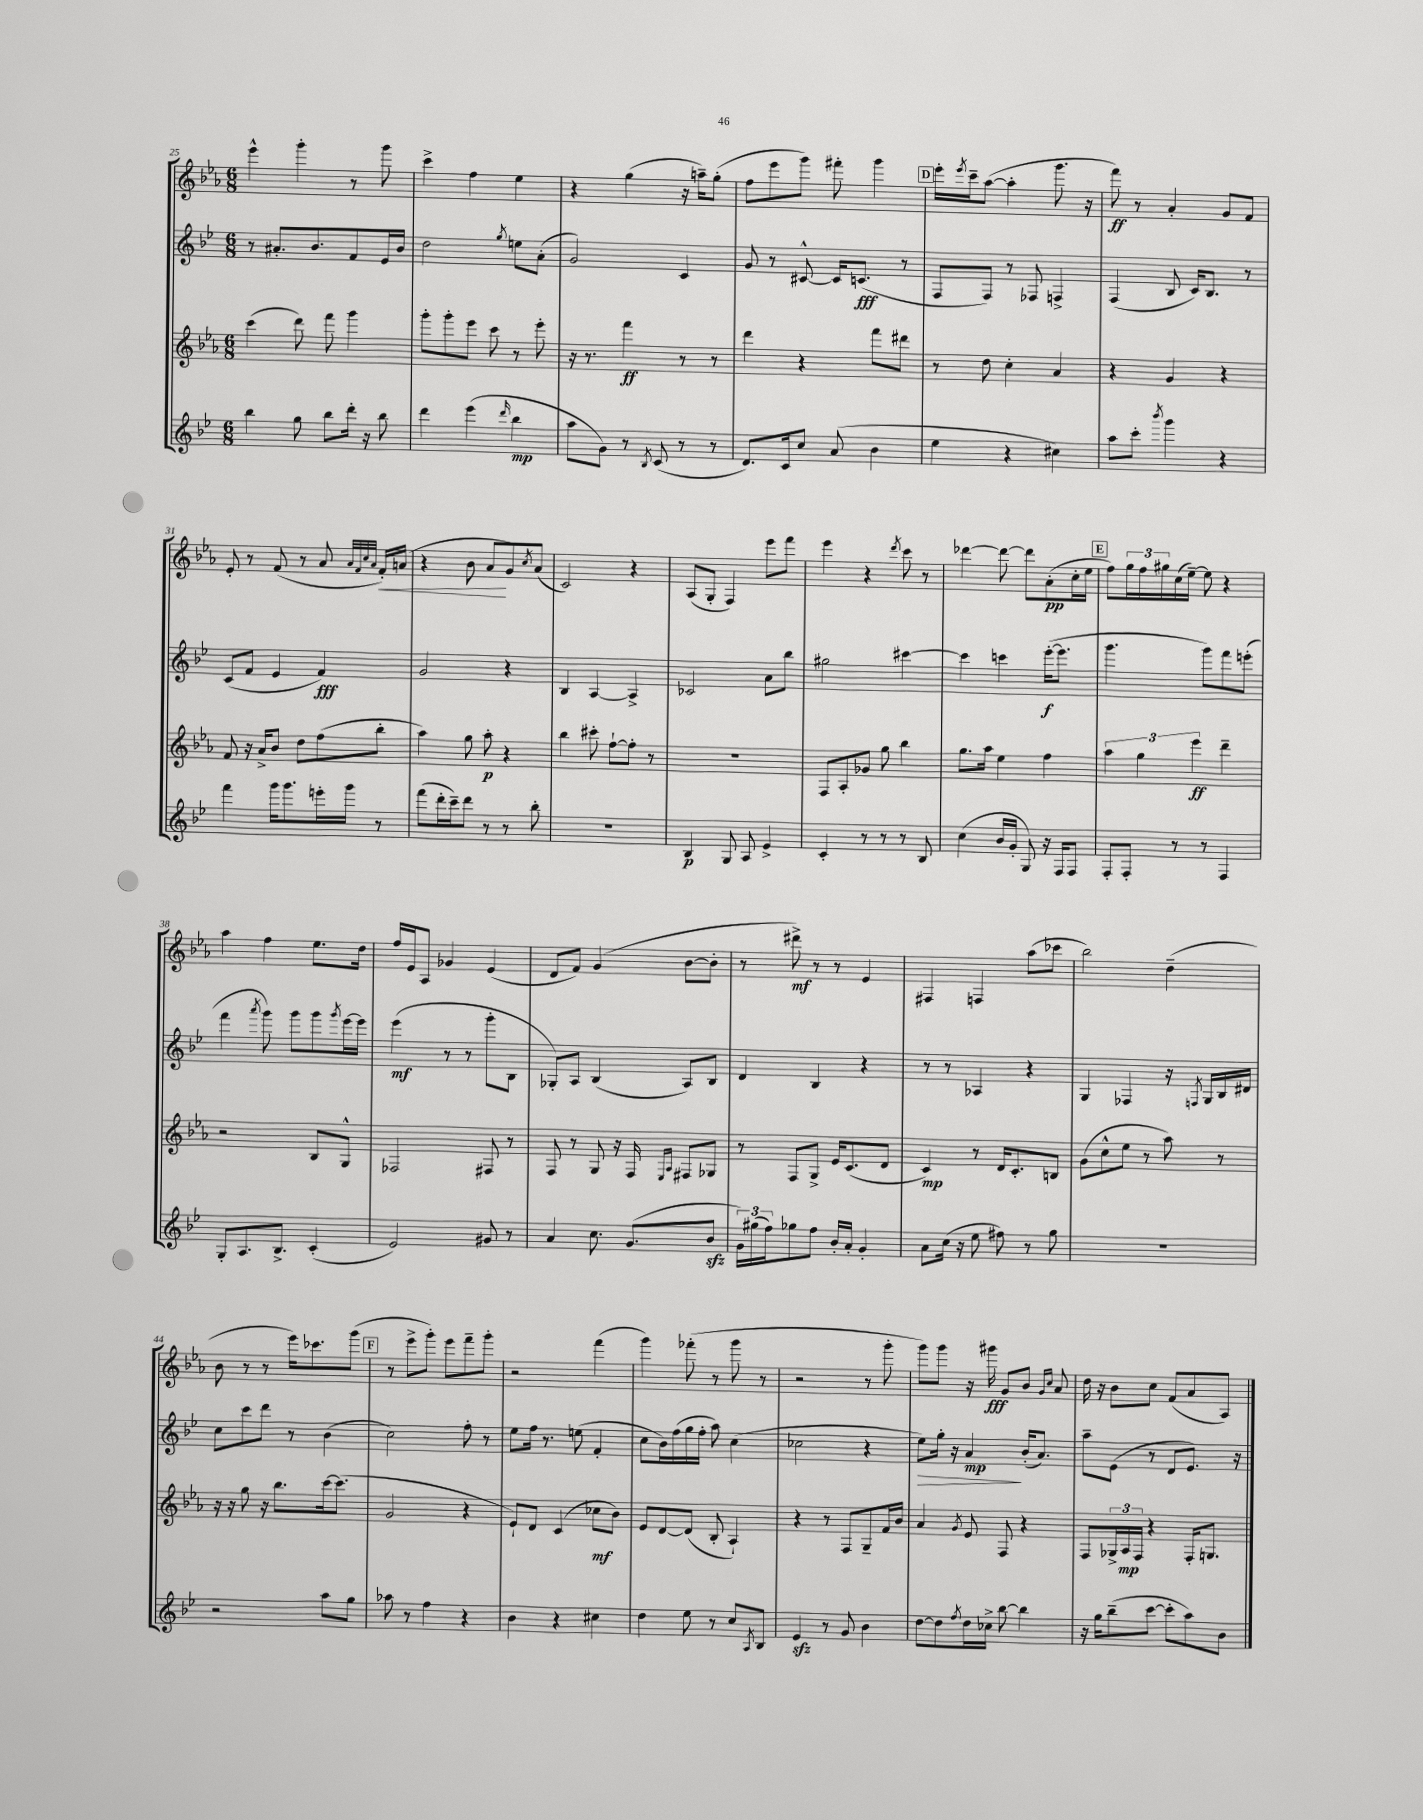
<<
\new StaffGroup <<
\new Staff = "s0" {
    \clef treble \key ees \major \numericTimeSignature \time 6/8
    ees'''4-^ g'''4-. r8 g'''8 |
    c'''4-> f''4 ees''4 |
    r4 g''4( r16 a''16--) g''8-.( |
    f''8 ees'''8 g'''8) fis'''8-. g'''4 |
    \mark \markup { \box "D" } ees'''16-. \acciaccatura { ees'''8 } c'''16-- aes''8~( aes''4-. g'''8. r16 |
    f'''8\ff) r8 aes'4-. g'8 f'8 |
    ees'8-. r8 f'8( r8 aes'8 \grace { aes'32 f'32 c''32 aes'32 } f'16-.\<) a'16( |
    r4 bes'8 aes'8\! g'8) \acciaccatura { c''8 } aes'8( |
    c'2) r4 |
    aes8( g8-. f4) ees'''8 f'''8 |
    ees'''4 r4 \acciaccatura { d'''8 } c'''8 r8 |
    des'''4~ des'''8~ des'''8 aes'8-.\pp( c''16-. ees''16 |
    \mark \markup { \box "E" } f''8) \tuplet 3/2 { g''16 f''16 gis''16 } c''16( ees''16~--) ees''8 r4 |
    aes''4 f''4 ees''8. d''16 |
    f''16 ees'16 aes8 ges'4 ees'4( |
    d'8 f'8) g'4( bes'8~ bes'8-. |
    r8 dis'''8->\mf) r8 r8 ees'4 |
    fis4 f4 aes''8( ces'''8 |
    bes''2) d''4--( |
    bes'8 r8 r8 ees'''16) ces'''8. g'''8( |
    \mark \markup { \box "F" } r8 ees'''8-> g'''8-.) ees'''8 f'''8-- g'''8-. |
    r2 f'''4( |
    g'''4) fes'''8-.( r8 g'''8 r8 |
    r2 r8 g'''8-. |
    g'''8) g'''8 r16 gis'''16\fff g'8 bes'8 \grace { g'16 c''16 } aes'8 |
    d''16 r16 bes'8 c''8 f'8( aes'8 aes8) \bar "|." |
}
\new Staff = "s1" {
    \clef treble \key bes \major \numericTimeSignature \time 6/8
    r8 ais'8.-. bes'8. f'8 ees'16 bes'16 |
    d''2 \acciaccatura { g''8 } e''8 a'8-.( |
    g'2) c'4 |
    g'8 r8 cis'8~-^ cis'16 c'8.\fff( r8 |
    \mark \markup { \box "D" } f8 f8) r8 fes8 f4-> |
    f4( bes8 c'16) bes8. r8 |
    c'8( f'8 ees'4 f'4\fff) |
    g'2 r4 |
    bes4 a4~ a4-> |
    ces'2 a'8 bes''8 |
    gis''2 cis'''4~ |
    cis'''4 c'''4 ees'''16~-.\f( ees'''8. |
    \mark \markup { \box "E" } g'''4. g'''8) f'''8 e'''8-.( |
    f'''4 \acciaccatura { a'''8 } g'''8) g'''8 g'''8 \acciaccatura { g'''8 } ees'''16~ ees'''16 |
    ees'''4\mf( r8 r8 g'''8-. bes8 |
    ges8-.) a8 bes4( a8) bes8 |
    d'4 bes4 r4 |
    r8 r8 aes4 r4 |
    g4 fes4 r16 \acciaccatura { f8 } g16 bes16 dis'16 |
    c''8 c'''8 d'''8 r8 bes'4( |
    \mark \markup { \box "F" } c''2) f''8-. r8 |
    ees''8 f''16 r8. e''8( f'4-. |
    c''8 bes'16) f''16( g''16 f''16-. a''8) c''4( |
    ces''2 r4 |
    ees''8\>) g''16-. r16 a'4\mp\! bes'16-.( a'8.) |
    a''8-- ees'8( r8 d'8 ees'8.) r16 \bar "|." |
}
\new Staff = "s2" {
    \clef treble \key ees \major \numericTimeSignature \time 6/8
    c'''4( d'''8) f'''8 g'''4 |
    g'''8-. g'''8-. ees'''8 c'''8 r8 ees'''8-. |
    r16 r8. f'''4\ff r8 r8 |
    d'''4 r4 f'''8 dis'''8 |
    \mark \markup { \box "D" } r8 d''8 c''4-. aes'4 |
    r4 g'4 r4 |
    f'8 r16 aes'16-> bes'8 d''8 f''8( bes''8-. |
    aes''4) g''8 aes''8-.\p r4 |
    bes''4 cis'''8-. f''8~-! f''8-. r8 |
    R2. |
    f8 aes8-. ges'8 g''8 bes''4 |
    g''8. aes''16 ees''4 f''4 |
    \mark \markup { \box "E" } \tuplet 3/2 { aes''4 g''4 ees'''4\ff } d'''4-- |
    r2 bes8 g8-^ |
    fes2 fis8 r8 |
    f8 r8 g8 r16 f16 \grace { ees16 aes16 } fis8 ges8 |
    r8 f8 g8-> ees'16 c'8.( d'8 |
    c'4\mp) r8 d'16 c'8.-. b8 |
    g'8( c''8-^ ees''8 r8 aes''8) r8 |
    r16 r16 g''8 r16 bes''8. c'''16~ c'''8.( |
    \mark \markup { \box "F" } g'2 r4 |
    ees'8-!) d'8 c'4( ces''8\mf bes'8) |
    ees'8 d'8~ d'8( bes8-. aes4-!) |
    r4 r8 f8 g8-- f'16 bes'16 |
    aes'4 \acciaccatura { g'8 } ees'8 f8 r4 |
    f8 \tuplet 3/2 { ges16-> aes16\mp f16 } r4 f16-. g8. \bar "|." |
}
\new Staff = "s3" {
    \clef treble \key bes \major \numericTimeSignature \time 6/8
    bes''4 g''8 bes''8 d'''16-. r16 bes''8 |
    d'''4 ees'''4( \grace { d'''16 } bes''4\mp |
    a''8 g'8) r8 \acciaccatura { bes8 } c'8( r8 r8 |
    d'8.) c'16 c''8 a'8( bes'4 |
    \mark \markup { \box "D" } ees''4 r4 cis''4) |
    a''8 c'''8-. \acciaccatura { bes'''8 } g'''4 r4 |
    f'''4 g'''16 g'''8. e'''16-. g'''16 r8 |
    f'''8( d'''16-. c'''16--) d'''8 r8 r8 bes''8-. |
    R2. |
    bes4\p g8 a8 ees'4-> |
    c'4-. r8 r8 r8 bes8 |
    c''4( bes'16 g'16-. g8) r16 f16 f8 |
    \mark \markup { \box "E" } f8-. f8-. r8 r8 f4 |
    g8-. a8. bes8.-> c'4-.( |
    ees'2) gis'8 r8 |
    a'4 c''8. g'8.( bes'8\sfz |
    \tuplet 3/2 { g'16) gis''16( f''16) } ges''8 f''8 bes'16-. a'16-. g'4-. |
    a'8 c''16( r16 ees''8 fis''8) r8 g''8 |
    R2. |
    r2 a''8 g''8 |
    \mark \markup { \box "F" } aes''8 r8 f''4 r4 |
    bes'4 r4 cis''4 |
    d''4 ees''8 r8 c''8 \acciaccatura { a8 } bes8 |
    ees'4\sfz r8 g'8 bes'4 |
    d''8~ d''8 \acciaccatura { f''8 } d''16 ces''16-> bes''8~ bes''4 |
    r16 g''16 bes''8--( c'''8~ c'''8-. a''8) bes'8 \bar "|." |
}
>>
>>
\layout { \context { \Score currentBarNumber = #25 } }
